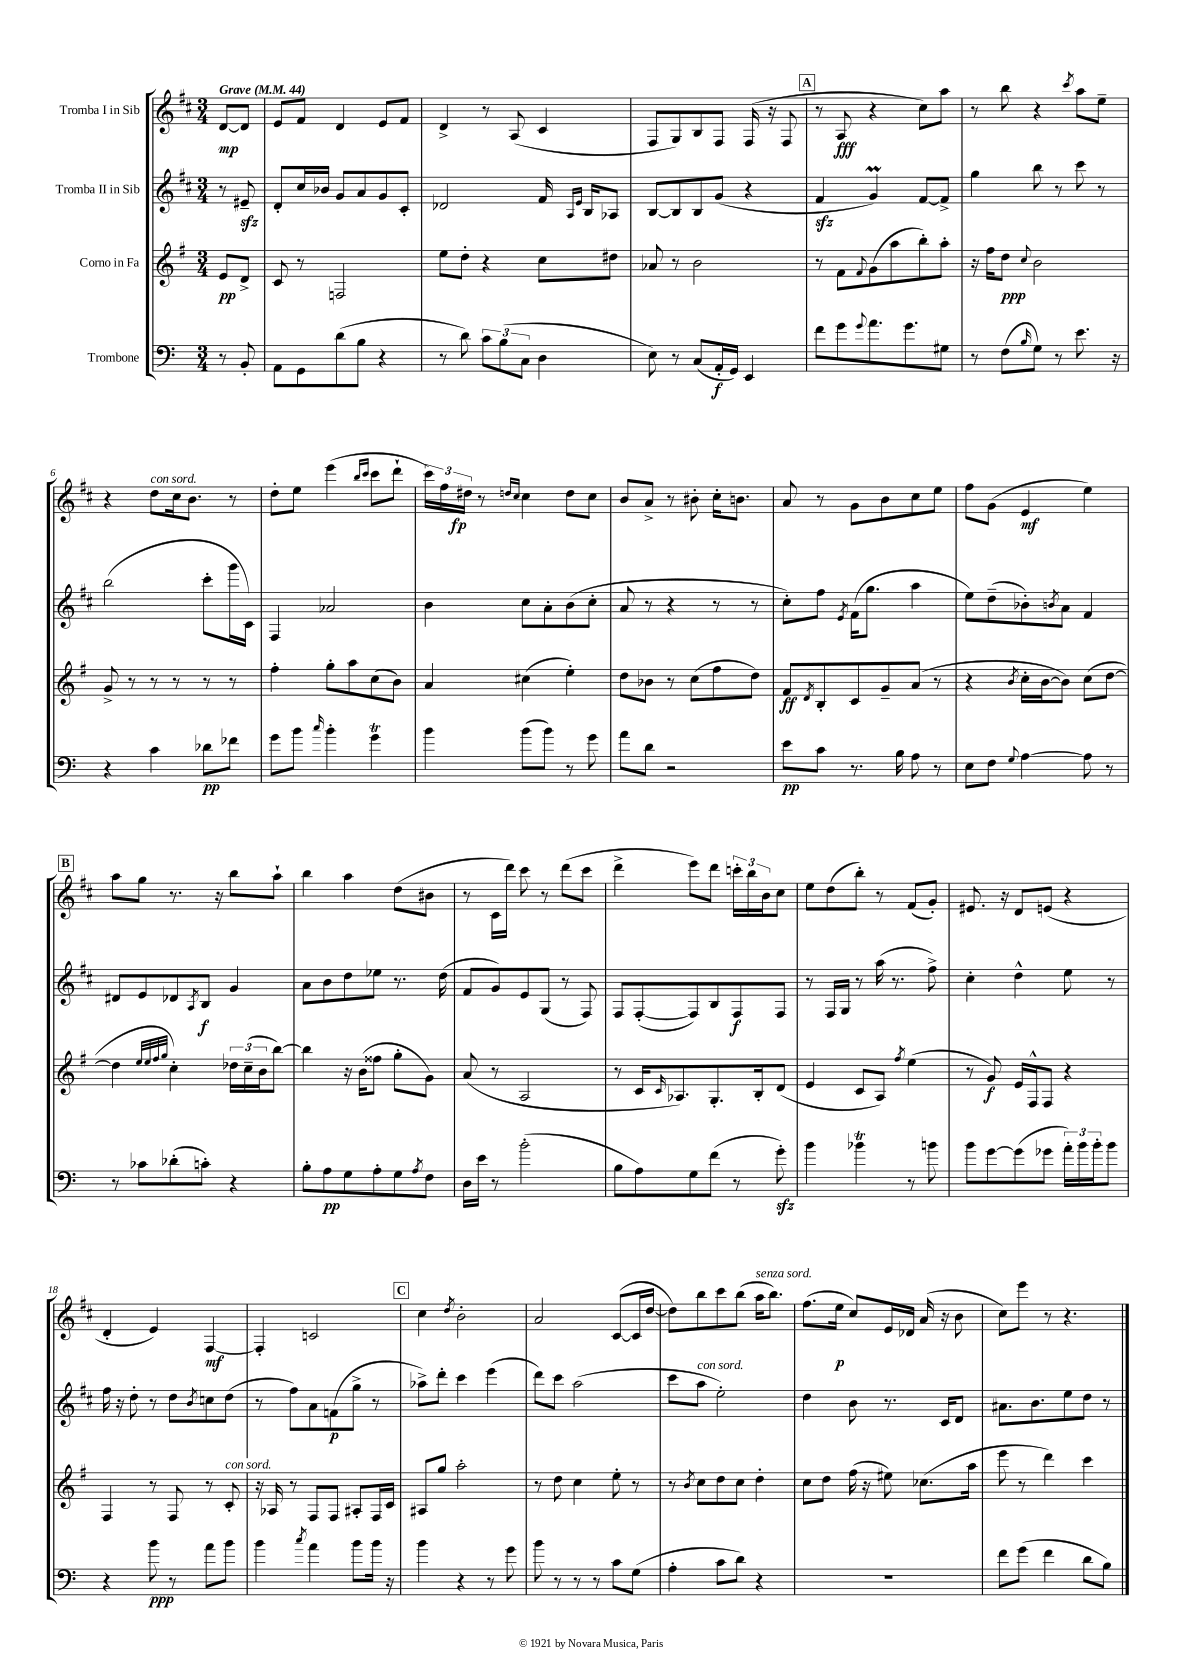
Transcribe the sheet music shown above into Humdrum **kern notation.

**kern	**kern	**kern	**kern
*staff4	*staff3	*staff2	*staff1
*clefF4	*clefG2	*clefG2	*clefG2
*k[]	*k[f#]	*k[f#c#]	*k[f#c#]
*M3/4	*M3/4	*M3/4	*M3/4
*MM44	*MM44	*MM44	*MM44
8r	8e/L	8r	[8d/L
8BB'/	8d^/J	8e#~/	8d/]J
=	=	=	=
8AA\L	8c/	8d'/L	8e/L
8GG\	8r	16cc#/L	8f#/J
.	.	16b-/JJ	.
(8d\	2F/	8g/L	4d/
8B\J	.	8a/	.
4r	.	8g/	8e/L
.	.	8c#'/J	8f#/J
=	=	=	=
8r	8ee\L	2d-/	4d^/
8d\)	8dd'\J	.	.
12c\L	4r	.	8r
(12B\	.	.	.
.	.	.	(8A/
12C\J	.	.	.
4D\	8cc\L	16f#/	4c#/
.	.	16qqA/LL	.
.	.	16qqe/JJ	.
.	.	16B/LK	.
.	8dd#\J	8A-/J	.
=	=	=	=
8E\)	8a-/	[8B/L	8F#/L
8r	8r	8B/]	8G/)
(8C/L	2b\	8B/	8B/
16AA'/L	.	(8g/J	8F#/J
16GG/JJ)	.	.	.
4EE/	.	4r	(16F#/
.	.	.	16r
.	.	.	8F#/
=	=	=	=
8f\L	8r	4f#/	8r
8g\	8f#\L	.	8A/
8qqg/	8qqf#/	.	.
8.a\	(8g\	4g/)	4r
.	8aa\	.	.
8.g\	.	.	.
.	8bb'\)	[8f#/L	8cc#\L)
8G#\J	8aa'\J	8f#^/]J	8aa\J
=	=	=	=
8r	16r	4gg\	8r
.	16ff#\LK	.	.
(8F\L	8dd\J	.	8bb\
16qqB/	8qqcc/	.	.
8G\J)	2b\	8bb\	4r
8r	.	8r	.
.	.	.	8qccc#/
8.e\	.	8ccc#\	8aa\L
.	.	8r	8ee~\J
16r	.	.	.
=	=	=	=
4r	8g^/	(2bb\	4r
.	8r	.	.
4c\	8r	.	8dd\L
.	8r	.	16cc#\k
.	.	.	8.b\J
8d-\L	8r	8ccc#'\L	.
8f-\J	8r	16ggg\L	8r
.	.	16c#\JJ)	.
=	=	=	=
8g\L	4ff#'\	4F#/	8dd'\L
8b\J	.	.	8ee\J
16qqcc/	.	.	.
4b'\	8gg'\L	2a-/	(4eee\
.	8aa\	.	.
.	.	.	16qqbb/LL
.	.	.	16qqccc#/JJ
4g\	(8cc\	.	8ccc#\L
.	8b\J)	.	8ddd`\J
=	=	=	=
4b\	4a/	4b\	24ccc#\LL)
.	.	.	24ff#\
.	.	.	24dd#\JJ
.	.	.	8r
.	.	.	16qqdd/LL
.	.	.	16qqcc#/JJ
(8b\L	(4cc#\	8cc#\L	4cc#\
8b\J)	.	8a'\	.
8r	4ee'\)	(8b\	8dd\L
8g\	.	8cc#'\J	8cc#\J
=	=	=	=
8a\L	8dd\L	8a/	8b/L
8d\J	8b-\J	8r	8a^/J
2r	8r	4r	8r
.	(8cc\L	.	8b#'\
.	8ff#\	8r	16cc#'\LK
.	.	.	8.b\J
.	8dd\J)	8r	.
=	=	=	=
8e\L	8f#/L	8cc#'\L)	8a/
.	8qd/	.	.
8c\J	8B'/	8ff#\J	8r
.	.	8qe/	.
8.r	8c/	(16f#\LK	8g\L
.	.	8.gg\J	.
.	8g~/	.	8b\
16B\	.	.	.
8A\	(8a/J	4aa\	8cc#\
8r	8r	.	8ee\J
=	=	=	=
8E\L	4r	8ee\L)	8ff#\L
8F\J	.	(8dd~\	(8g\J
8qqG/	8qb/	.	.
[4A\	16cc'\LL	8b-'\)	4e/
.	[16b\J	.	.
.	.	8qb/	.
.	8b\]J)	8a\J	.
8A\]	(8cc\L	4f#/	4ee\)
8r	[8dd\J	.	.
=	=	=	=
8r	4dd\]	8d#/L	8aa\L
8c-\L	.	8e/	8gg\J
.	32qqee/LLL	.	.
.	32qqee/	.	.
.	32qqff#/	.	.
.	32qqgg/JJJ	.	.
(8d-'\	4cc'\)	8d-/	8.r
.	.	8qA/	.
8c'\J)	.	8B/J	.
.	.	.	16r
4r	24dd-\LL	4g/	8bb\L
.	(24cc~\	.	.
.	24b\J	.	.
.	[8bb\J)	.	8aa`\J
=	=	=	=
8B'\L	4bb\]	8a\L	4bb\
8A\	.	8b\	.
8G\	16r	8dd\	4aa\
.	(16b\LK	.	.
8A'\	8ff##\J	8ee-\J	.
8G\	8gg'\L	8.r	(8dd\L
8qA/	.	.	.
8F\J	8g\J)	.	8b#\J
.	.	(16dd\	.
=	=	=	=
16D\LL	(8a/	8f#/L	8r
16e\JJ	.	.	.
8r	8r	8g/)	16c#\LL
.	.	.	16ddd\JJ)
(2b'\	2A/	8e/	8ccc#\
.	.	(8G/J	8r
.	.	8r	(8ddd\L
.	.	8F#/)	8ccc#\J
=	=	=	=
8B\L	8r	8F#/L	4ddd^\
8A\)	16c/LK	([8F#'/	.
.	16qqc/	.	.
.	8.A-/)	.	.
8G\	.	8F#/])	8eee\L)
(8f\J	8.G'/	8B/	8ddd\J
8r	.	8F#/	24ccc'\LL
.	.	.	24bb\
.	16B'/k	.	.
.	.	.	24b\J
8g'\)	(8d/J	8F#/J	8cc#\J
=	=	=	=
4b\	4e/	8r	8ee\L
.	.	16F#/LL	(8dd\
.	.	16G/JJ	.
4b-\	8c/L	8r	8bb'\J)
.	8A/J)	(16aa\	8r
.	.	8.r	.
.	8qff#/	.	.
8r	(4ee\	.	(8f#/L
8b\	.	8ff#^\)	8g'/J)
=	=	=	=
8b\L	8r	4cc#'\	8.e#/
[8g\	8g/)	.	.
.	.	.	16r
(8g\]	16e/LL	4dd^^\	8d/L
.	16F#^^/J	.	.
8g-\J	8F#/J	.	(8e/J
24a'\LL)	4r	8ee\	4r
24b\	.	.	.
24b'\J	.	.	.
8b\J	.	8r	.
=	=	=	=
4r	4F#/	16ff#\	4d'/
.	.	16r	.
.	.	8dd'\	.
8b\	8r	8r	4e/)
8r	8F#/	8dd\L	.
.	.	8qb/	.
8a\L	8r	8cc\	[4F#/
8b\J	8c'/	(8dd\J	.
=	=	=	=
4b\	16r	8r	4F#'/]
.	16A-/	.	.
.	8r	8ff#\L)	.
8qcc/	.	.	.
4a\	8F#/L	8a\	2c/
.	8F#/J	(8f\	.
8b\L	8A#'/L	8gg^\J	.
16b\Jk	16F#/L	8r	.
16r	16c/JJ	.	.
=	=	=	=
4b\	8A#/L	8aa-^\L)	4cc#\
.	8gg/J	8ddd'\J	.
.	.	.	8qdd/
4r	2aa'\	4ccc#\	2b'\
8r	.	(4eee\	.
8g\	.	.	.
=	=	=	=
8b\	8r	8ddd\L)	2a/
8r	8dd\	8ccc#\J	.
8r	4cc\	(2aa\	.
8r	.	.	.
8c\L	8ee'\	.	([8c#/L
(8G\J	8r	.	16c#/]L
.	.	.	[16dd/JJ
=	=	=	=
4A'\	8r	8ccc#\L	8dd\]L)
.	8qb/	.	.
.	8cc\L	8aa\J	8bb\
8c\L	8dd\	2ee'\)	8ccc#\
8d\J)	8cc\J	.	(8bb\J
4r	4dd'\	.	16aa\LK
.	.	.	8.bb\J)
=	=	=	=
2.r	8cc\L	4dd\	(8.ff#\L
.	8dd\J	.	.
.	.	.	16ee\Jk
.	(16ff#\	8b\	8cc#/L)
.	16r	.	.
.	8ee#\)	8.r	16e/L
.	.	.	16d-/JJ
.	(8.cc-\L	.	(16a/
.	.	16c#/LK	16r
.	.	8d/J	8b\
.	16aa\Jk	.	.
=	=	=	=
8f\L	8eee\	8.a#\L	8cc#\L)
(8g\J	8r	.	8eee\J
.	.	8.b\	.
4f\	4ddd\)	.	8r
.	.	8ee\	4.r
8d\L	4ccc\	8dd\J	.
8B\J)	.	8r	.
==	==	==	==
*-	*-	*-	*-
